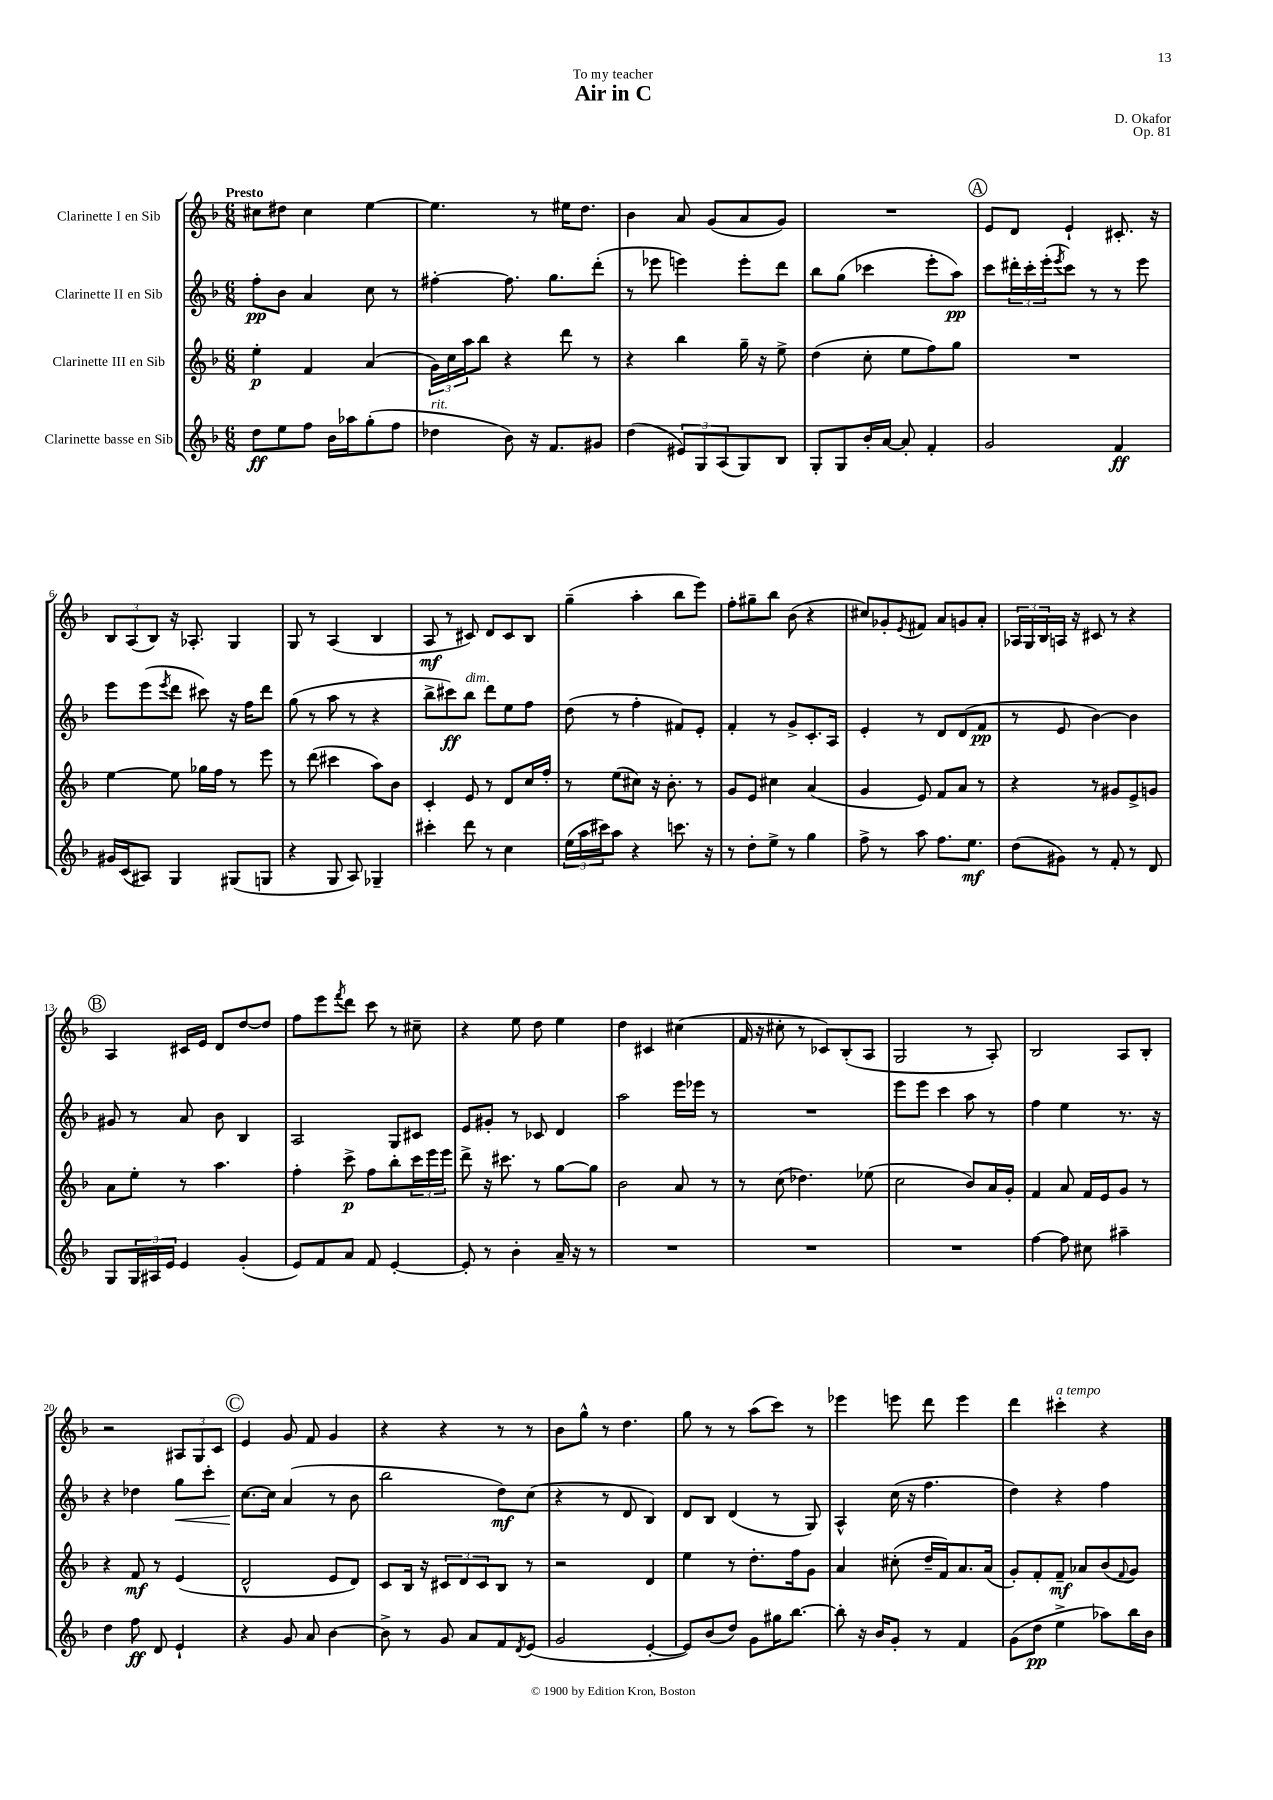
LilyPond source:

\header { title = "Air in C" composer = "D. Okafor" dedication = "To my teacher" opus = "Op. 81" }
<<
\new StaffGroup <<
\new Staff = "s0" \with { instrumentName = "Clarinette I en Sib" } {
    \clef treble \key f \major \numericTimeSignature \time 6/8 \tempo "Presto"
    cis''8 dis''8 cis''4 e''4~ |
    e''4. r8 eis''16 d''8. |
    bes'4 a'8 g'8( a'8 g'8) |
    R2. |
    \mark \markup { \circle "A" } e'8 d'8 e'4-! cis'8.-. r16 |
    \tuplet 3/2 { bes8 a8( bes8) } r16 aes8.-. g4 |
    g8 r8 a4( bes4 |
    a8\mf r8 cis'8) d'8 cis'8 bes8 |
    g''4--( a''4-. bes''8 e'''8) |
    f''8-. gis''8-- bes''8 bes'8( r4 |
    cis''8) ges'8-. \acciaccatura { e'8 } fis'8 a'8 g'8 a'8-. |
    \tuplet 3/2 { aes16 g16 bes16 } a16 r16 cis'8 r8 r4 |
    \mark \markup { \circle "B" } a4 cis'16 e'16 d'8 d''8~ d''8 |
    f''8 e'''8 \acciaccatura { f'''8 } d'''8 c'''8 r8 cis''8-- |
    r4 e''8 d''8 e''4 |
    d''4 cis'4 cis''4( |
    f'16 r16 cis''8-. r8 ces'8) bes8-.( a8 |
    g2 r8 a8-.) |
    bes2 a8 bes8-. |
    r2 \tuplet 3/2 { ais8 g8 c'8 } |
    \mark \markup { \circle "C" } e'4 g'8 f'8 g'4 |
    r4 r4 r8 r8 |
    bes'8 g''8-^ r8 d''4. |
    g''8 r8 r8 a''8( c'''8) r8 |
    ees'''4 e'''8 d'''8 e'''4 |
    d'''4 cis'''4-.^\markup { \italic "a tempo" } r4 \bar "|." |
}
\new Staff = "s1" \with { instrumentName = "Clarinette II en Sib" } {
    \clef treble \key f \major \numericTimeSignature \time 6/8
    f''8-.\pp bes'8 a'4 c''8 r8 |
    fis''4~-. fis''8. g''8. d'''8-.( |
    r8 ees'''8 e'''4) e'''8-. d'''8 |
    bes''8 g''8( ces'''4 e'''8-. a''8\pp) |
    \mark \markup { \circle "A" } c'''8 \tuplet 3/2 { dis'''16-. c'''16-. e'''16-.( } \acciaccatura { e'''8 } c'''8) r8 r8 e'''8 |
    e'''8 e'''8( \acciaccatura { e'''8 } d'''8 cis'''8) r16 f''16 d'''8 |
    g''8( r8 a''8 r8 r4 |
    bes''8-> cis'''8\ff) bes''8^\markup { \italic "dim." } d'''8 e''8 f''8 |
    d''8( r8 f''4-. fis'8) e'8-. |
    f'4-. r8 g'8-> c'8.-. a16 |
    e'4-. r8 d'8 d'8( f'8\pp |
    r8 e'8 bes'4~) bes'4 |
    \mark \markup { \circle "B" } gis'8 r8 a'8 bes'8 bes4 |
    a2 g8 cis'8 |
    e'8 gis'8-. r8 ces'8 d'4 |
    a''2 e'''16 ees'''16 r8 |
    R2. |
    e'''8 e'''8 c'''4 a''8 r8 |
    f''4 e''4 r8. r16 |
    r4 des''4 g''8\< c'''8-. |
    \mark \markup { \circle "C" } c''8.~\! c''16 a'4( r8 bes'8 |
    bes''2 d''8\mf) c''8( |
    r4 r8 d'8 bes4) |
    d'8 bes8 d'4( r8 g8) |
    a4-^ c''16( r16 f''4. |
    d''4) r4 f''4 \bar "|." |
}
\new Staff = "s2" \with { instrumentName = "Clarinette III en Sib" } {
    \clef treble \key f \major \numericTimeSignature \time 6/8
    e''4-.\p f'4 a'4( |
    \tuplet 3/2 { g'16) c''16 a''16 } bes''8 r4 d'''8 r8 |
    r4 bes''4 g''16-- r16 e''8-> |
    d''4( c''8-. e''8 f''8) g''8 |
    \mark \markup { \circle "A" } R2. |
    e''4~ e''8 ges''16 f''16 r8 e'''8 |
    r8 d'''8( cis'''4 a''8) bes'8 |
    c'4-. e'8 r8 d'8 c''16 f''16-. |
    r8 e''8( cis''8) r16 bes'8.-. r8 |
    g'8 e'8 cis''4 a'4( |
    g'4 e'8) f'8 a'8 r8 |
    r4 r8 gis'8 e'8-> g'8 |
    \mark \markup { \circle "B" } a'8 e''8-. r8 a''4. |
    f''4-. c'''8->\p f''8 bes''8-. \tuplet 3/2 { c'''16 e'''16 e'''16 } |
    d'''8-> r16 cis'''8. r8 g''8~ g''8 |
    bes'2 a'8 r8 |
    r8 c''8( des''4.) ees''8( |
    c''2 bes'8) a'16 g'16-. |
    f'4 a'8 f'16 e'16 g'8 r8 |
    r4 f'8\mf r8 e'4( |
    \mark \markup { \circle "C" } d'2-^ e'8 d'8) |
    c'8 bes16 r16 \tuplet 3/2 { cis'8 d'8 cis'8 } bes8 r8 |
    r2 d'4 |
    e''4 r8 d''8.-. f''16 g'8 |
    a'4 cis''8-.( d''16-- f'16) a'8. a'16( |
    g'8-.) f'8-. f'8--\mf aes'8 bes'8( \appoggiatura { f'8 } g'8) \bar "|." |
}
\new Staff = "s3" \with { instrumentName = "Clarinette basse en Sib" } {
    \clef treble \key f \major \numericTimeSignature \time 6/8
    d''8\ff e''8 f''8 bes'16 aes''16 g''8-.( f''8 |
    des''4^\markup { \italic "rit." } bes'8) r16 f'8. gis'8 |
    d''4( \tuplet 3/2 { eis'8) g8 a8( } g8) bes8 |
    g8-. g8 bes'16-. a'16~ a'8-. f'4-. |
    \mark \markup { \circle "A" } g'2 f'4\ff |
    gis'16 c'16( ais8) g4 gis8( g8 |
    r4 g8 a8) ges4-- |
    cis'''4-. d'''8 r8 c''4 |
    \tuplet 3/2 { e''16( a''16 cis'''16) } a''8 r4 c'''8. r16 |
    r8 d''8-. e''8-> r8 g''4 |
    f''8-> r8 a''8 f''8. e''8.\mf |
    d''8( gis'8) r8 f'8-. r8 d'8 |
    \mark \markup { \circle "B" } g8 \tuplet 3/2 { g16 ais16 e'16 } e'4 g'4-.( |
    e'8) f'8 a'8 f'8 e'4~-. |
    e'8-. r8 bes'4-. a'16-- r16 r8 |
    R2. |
    R2. |
    R2. |
    f''4~ f''8 cis''8 ais''4-- |
    d''4 f''8\ff d'8 e'4-! |
    \mark \markup { \circle "C" } r4 g'8 a'8 bes'4~ |
    bes'8-> r8 g'8 a'8 f'8 \acciaccatura { d'8 } e'8( |
    g'2 e'4~-. |
    e'8) bes'8( d''8) g'8 gis''16 bes''8.~ |
    bes''8-. r16 bes'16 g'8-. r8 f'4 |
    g'8( d''8\pp e''4-> aes''8) bes''16 bes'16 \bar "|." |
}
>>
>>
